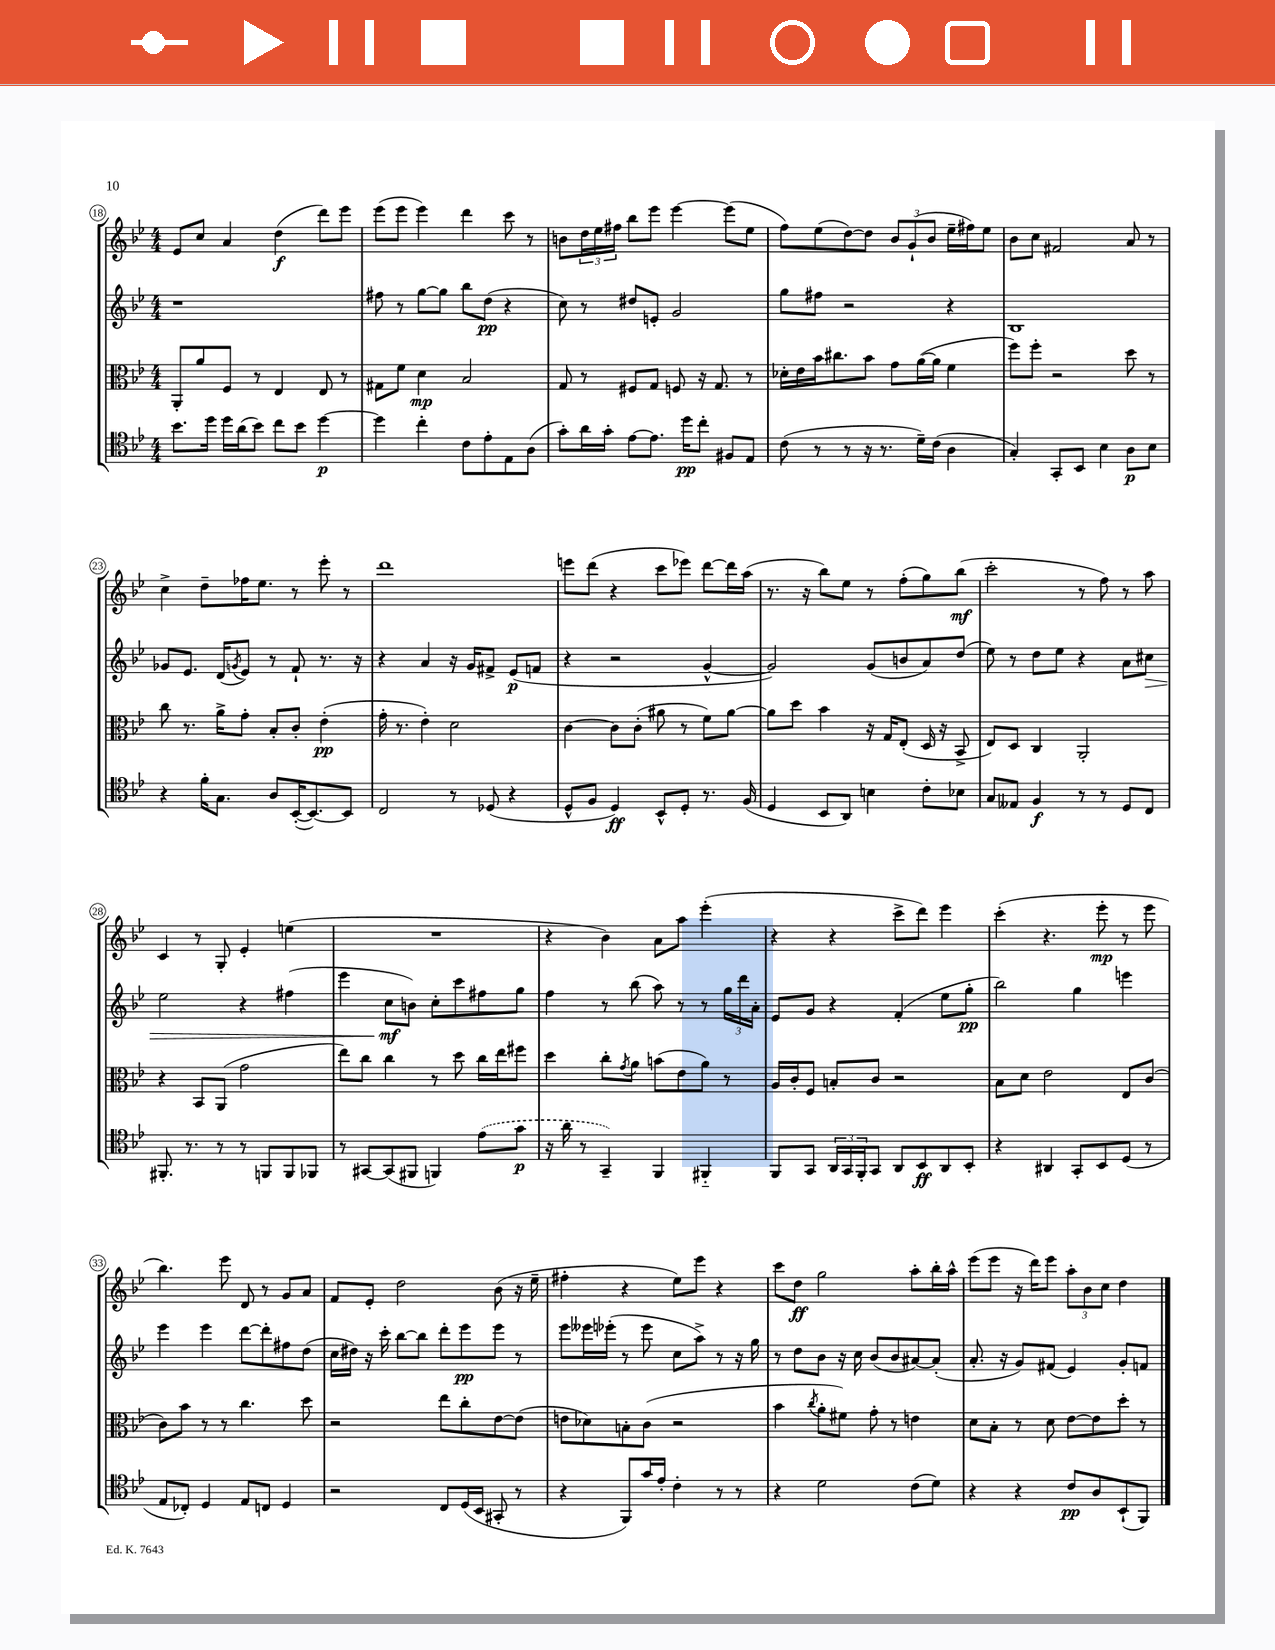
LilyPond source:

<<
\new StaffGroup <<
\new Staff = "s0" {
    \clef treble \key bes \major \numericTimeSignature \time 4/4
    ees'8 c''8 a'4 d''4\f( d'''8) ees'''8 |
    ees'''8( ees'''8 ees'''4) d'''4 c'''8 r8 |
    b'8 \tuplet 3/2 { d''16 ees''16 fis''16 } bes''8 ees'''8 ees'''4~ ees'''8( ees''8 |
    f''8) ees''8( d''8~) d''8 \tuplet 3/2 { bes'8 g'8-!( bes'8 } ees''16-- fis''16) ees''8 |
    bes'8 c''8 fis'2 a'8 r8 |
    c''4-> d''8-- fes''16 ees''8. r8 ees'''8-. r8 |
    d'''1 |
    e'''8 d'''8( r4 c'''8 ees'''8) d'''8~ d'''16 a''16( |
    r8. r16 bes''8) ees''8 r8 f''8-.( g''8) bes''8\mf( |
    c'''2-. r8 f''8) r8 a''8 |
    c'4 r8 g8-. ees'4-. e''4( |
    R1 |
    r4 bes'4) a'8 a''8 ees'''4-.( |
    r4 r4 c'''8-> d'''8) ees'''4 |
    c'''4-.( r4. ees'''8-.\mp r8 ees'''8 |
    bes''4.) ees'''8 d'8 r8 g'8 a'8 |
    f'8 ees'8-. d''2 bes'8( r16 ees''16-- |
    fis''4-. r4 ees''8) ees'''8 r4 |
    c'''8 d''8\ff g''2 a''8-. bes''16-. a''16-^ |
    ees'''8( ees'''8 r16 d'''16) ees'''8 \tuplet 3/2 { a''8-. bes'8 c''8 } d''4 \bar "|." |
}
\new Staff = "s1" {
    \clef treble \key bes \major \numericTimeSignature \time 4/4
    r1 |
    fis''8 r8 g''8~ g''8 bes''8 d''8\pp( r4 |
    c''8) r8 dis''8 e'8-. g'2 |
    g''8 fis''8 r2 r4 |
    bes1 |
    ges'8 ees'8. d'16( \acciaccatura { g'8 } ees'8) r8 f'8-! r8. r16 |
    r4 a'4 r16 g'16 fis'8-> ees'8\p( f'8 |
    r4 r2 g'4~-^ |
    g'2) g'8( b'8 a'8) d''8( |
    ees''8) r8 d''8 ees''8 r4 a'8 cis''8\> |
    ees''2 r4 fis''4( |
    ees'''4 c''8\mf\! b'8) c''8-. c'''8 fis''8 g''8 |
    f''4 r8 bes''8( a''8) r8 r8 \tuplet 3/2 { g''16 d'''16 a'16-. } |
    ees'8 g'8 r4 f'4-.( ees''8 g''8-.\pp |
    bes''2) g''4 e'''4 |
    ees'''4 ees'''4 d'''8~ d'''8-. fis''8 d''8( |
    c''16 dis''16) r16 c'''16-. bes''8~ bes''8 d'''8-. ees'''8\pp ees'''8 r8 |
    ees'''8 eeses'''16 ees'''16-.( r8 ees'''8 c''8 a''8->) r8 r16 g''16 |
    r8 d''8 bes'8 r16 c''16 bes'8( bes'8 ais'8~) ais'8-.( |
    a'8.-. r16 g'8) fis'8( ees'4) g'8-. f'8 \bar "|." |
}
\new Staff = "s2" {
    \clef alto \key bes \major \numericTimeSignature \time 4/4
    a,8-. a'8 f8 r8 ees4 ees8 r8 |
    gis8 f'8 d'4\mp bes2 |
    g8 r8 fis8 g8 f8 r16 g8. r8 |
    des'16-. ees'16 bes'16 cis''8. bes'8 g'8 a'16~( a'16 f'4 |
    f''8) f''8-. r2 d''8 r8 |
    c''8 r8. a'16-> g'8-. bes8-. c'8-. ees'4-.\pp( |
    g'16-. r8. ees'4-.) d'2 |
    c'4~ c'8 c'8-.( ais'8 r8 f'8) ais'8~ |
    ais'8 d''8 bes'4 r16 g16 ees8-.( d16 r16 bes,8-> |
    ees8) d8 c4 a,2-. |
    r4 bes,8 a,8( g'2 |
    ees''8) c''8 c''4 r8 d''8 c''16 ees''16 fis''8 |
    d''4 c''8-. \acciaccatura { g'8 } a'8 b'8( ees'8 a'8) r8 |
    a16 c'16-. f8 b8-. c'8 r2 |
    bes8 d'8 ees'2 ees8 c'8( |
    c'8) bes'8 r8 r8 c''4. d''8 |
    r2 ees''8 c''8-. ees'8~ ees'8( |
    e'8 des'8) b8-. c'8( r2 |
    bes'4 \acciaccatura { c''8 } a'8-. fis'8) g'8-. r8 e'4 |
    d'8 bes8-. r8 d'8 ees'8~ ees'8 d''8-. r8 \bar "|." |
}
\new Staff = "s3" {
    \clef tenor \key bes \major \numericTimeSignature \time 4/4
    bes'8. d''16 d''16 a'16( bes'8) c''8 bes'8 d''4~\p |
    d''4 c''4-. c'8 ees'8-. ees8 a8( |
    g'8-.) a'16 g'16-. ees'8~ ees'8. d''16\pp c''8-. fis8 ees8 |
    c'8( r8 r8 r16 r8. d'16--) c'16( a4 |
    g4-.) g,8-. bes,8 bes4 a8\p bes8 |
    r4 f'16-. g8. a8 bes,16~-.( bes,8.~) bes,8 |
    c2 r8 des8( r4 |
    d8-^ f8 d4\ff) bes,8-^ d8-. r8. f16( |
    d4 bes,8 a,8) b4 c'8-. bes8 |
    g8 eeses8 f4\f r8 r8 d8 c8 |
    fis,8.-. r8. r8 r8 f,8 f,8 fes,8 |
    r8 gis,8~ gis,8( fis,8 f,4) \once \slurDashed ees'8( g'8\p |
    r16 a'16 r8 g,4--) f,4 fis,4-_ |
    f,8 g,8 \tuplet 3/2 { a,16 g,16 f,16-. } g,8 a,8 bes,8\ff a,8 bes,8-. |
    r4 ais,4 g,8-. bes,8 d8( r8 |
    ees8 ces8-.) d4 ees8 c8 d4 |
    r2 c8 d16( bes,16 gis,8-. r8 |
    r4 f,8) g'16 ees'16-. c'4-. r8 r8 |
    r4 d'2 c'8( d'8) |
    r4 r4 c'8\pp a8 bes,8-!( f,8) \bar "|." |
}
>>
>>
\layout { \context { \Score currentBarNumber = #18 \override BarNumber.stencil = #(make-stencil-circler 0.1 0.3 ly:text-interface::print) } }
